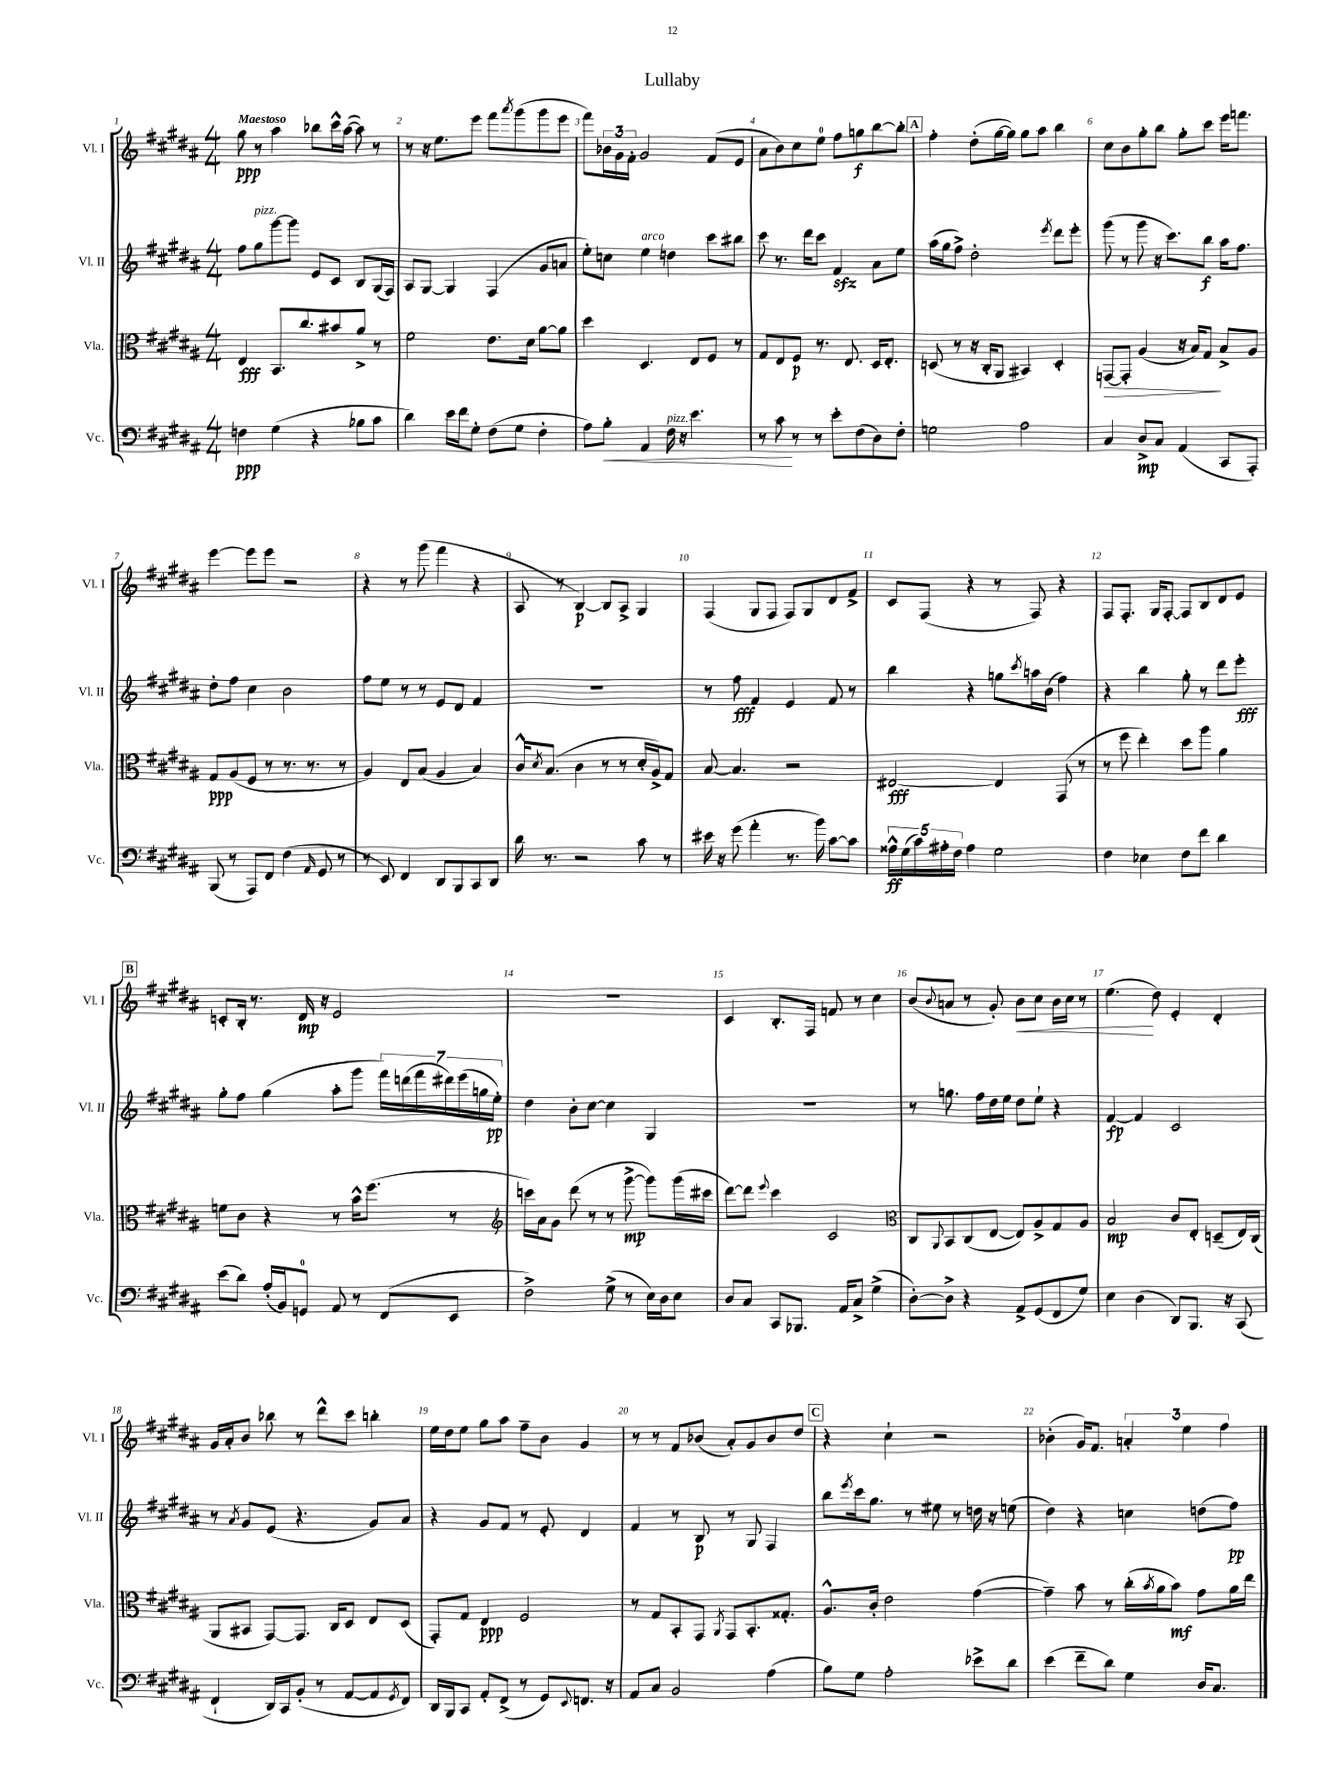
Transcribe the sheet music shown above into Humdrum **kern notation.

**kern	**dynam	**kern	**dynam	**kern	**dynam	**kern	**dynam
*part4	*part4	*part3	*part3	*part2	*part2	*part1	*part1
*staff4	*staff4	*staff3	*staff3	*staff2	*staff2	*staff1	*staff1
*I"Vc.	*	*I"Vla.	*	*I"Vl. II	*	*I"Vl. I	*
*I'Vc.	*	*I'Vla.	*	*I'Vl. II	*	*I'Vl. I	*
*clefF4	*	*clefC3	*	*clefG2	*	*clefG2	*
*k[f#c#g#d#a#]	*	*k[f#c#g#d#a#]	*	*k[f#c#g#d#a#]	*	*k[f#c#g#d#a#]	*
*M4/4	*	*M4/4	*	*M4/4	*	*M4/4	*
=1	=1	=1	=1	=1	=1	=1	=1
!	!	!	!	!	!	!LO:TX:a:B:t=Maestoso	!
4Fn\	ppp	4E/	fff	8ff#\L	.	8gg#\	ppp
!	!	!	!	!LO:TX:a:i:t=pizz.	!	!	!
.	.	.	.	8gg#\	.	8r	.
(4G#\	.	8.BB/L	.	[8ggg#\	.	4aa#\	.
.	.	.	.	8ggg#\J]	.	.	.
.	.	8.cc#/	.	.	.	.	.
4r	.	.	.	8e/L	.	8bb-X\L	.
.	.	8b#X/	.	8c#/J	.	16ccc#^^\L	.
.	.	.	.	.	.	([16aa#\JJ	.
8B-X\L	.	8a#^/J	.	8B/L	.	8aa#\])	.
8c#\J	.	8r	.	(16G#/L	.	8r	.
.	.	.	.	16F#/JJ)	.	.	.
=2	=2	=2	=2	=2	=2	=2	=2
4d#\)	.	2f#\	.	8A#/L	.	8r	.
.	.	.	.	[8G#/J	.	16r	.
.	.	.	.	.	.	8.ee\L	.
16e\LL	.	.	.	4G#/]	.	.	.
16f#\J	.	.	.	.	.	.	.
8G#'\J	.	.	.	.	.	8eee\J	.
(8F#\L	.	8.e\L	.	(4F#/	.	8fff#\L	.
.	.	.	.	.	.	8qaaa#/	.
8G#\J	.	.	.	.	.	(8ggg#\	.
.	.	16d#\Jk	.	.	.	.	.
4F#'\	.	[8a#\L	.	8g#/L	.	8ggg#\	.
.	.	8a#\J]	.	8an/J	.	8eee\J	.
=3	=3	=3	=3	=3	=3	=3	=3
8A#\L)	.	4dd#\	.	8ee'\L)	.	8fff#\L)	.
!	!LO:HP:b	!	!	!	!	!	!
8B'\J	<	.	.	8ccn\J	.	24b-X\L	.
.	.	.	.	.	.	24g#\	.
.	.	.	.	.	.	24f#'\JJ	.
!	!	!	!	!LO:TX:a:i:t=arco	!	!	!
4AA#/	.	4.D#/	.	4ee\	.	2g#/	.
!LO:TX:a:i:t=pizz.	!	!	!	!	!	!	!
16F#\	.	.	.	4ddn\	.	.	.
16r	.	.	.	.	.	.	.
4.e\	.	8E/L	.	.	.	.	.
.	.	8F#/J	.	8ccc#\L	.	(8f#/L	.
.	.	8r	.	8bb#X\J	.	8e/J	.
=4	=4	=4	=4	=4	=4	=4	=4
8r	.	8G#/L	.	8ccc#\	.	8a#\L	.
8c#\	.	8E/	.	8.r	.	8b\)	.
8r	[	8F#/J	p	.	.	8cc#\	.
.	.	.	.	16ddd#\KL	.	.	.
8r	.	8.r	.	8ccc#\J	.	8ee\J	.
8e'\L	.	.	.	4f#zz/	.	8ff#\L	.
.	.	8.E/	.	.	.	.	.
(8F#\	.	.	.	.	.	8ggn\	f
8D#\)	.	16D#/KL	.	8a#\L	.	[8bb\	.
.	.	8.E'/J	.	.	.	.	.
8F#'\J	.	.	.	8ee\J	.	8bb'\J]	.
!!LO:REH:place=s1:t=A
=5	=5	=5	=5	=5	=5	=5	=5
2Gn\	.	(8Dn/	.	(16aa#\LL	.	4ff#'\	.
.	.	.	.	16gg#\J	.	.	.
.	.	8r	.	8ff#^\J)	.	.	.
.	.	16r	.	2dd#'\	.	(8dd#'\L	.
.	.	16C#'/KL	.	.	.	.	.
.	.	8AA#/J	.	.	.	[16gg#\L	.
.	.	.	.	.	.	16gg#\JJ])	.
2A#\	.	4BB#X/)	.	.	.	8gg#\L	.
.	.	.	.	.	.	8aa#\J	.
.	.	.	.	8qeee/	.	.	.
.	.	4D'/	.	8ddd#\L	.	4bb\	.
.	.	.	.	8eee'\J	.	.	.
=6	=6	=6	=6	=6	=6	=6	=6
!	!	!	!LO:HP:b	!	!	!	!
4C#/	.	[8GGn/L	>	(8ggg#\	.	8cc#\L	.
.	.	8GG'/J]	.	8r	.	8b\	.
8D#^/L	mp	(4A#/	.	8ggg#\	.	8gg#'\	.
8C#/J	.	.	.	16r	.	8bb\J	.
.	.	.	.	8.ccc#\L)	.	.	.
(4AA#/	.	16r	.	.	.	8gg#'\L	.
.	.	16B/KL)	.	.	.	.	.
.	.	8G#/J	.	8bb\J	f	8ccc#\J	.
8CC#/L	.	8B^/L	]	16aa#\KL	.	16eee\KL	.
.	.	.	.	8.ff#\J	.	8.fffn\J	.
8AAA#'/J)	.	8A#/J	.	.	.	.	.
!!LO:LB:g=z
=7	=7	=7	=7	=7	=7	=7	=7
(8BBB/	.	8G#/L	ppp	8dd#'\L	.	[4eee\	.
8r	.	(8A#/	.	8ff#\J	.	.	.
8AAA#/L)	.	8F#/J	.	4cc#\	.	8eee\L]	.
8FF#/J	.	8r	.	.	.	8eee\J	.
(4F#\	.	8.r	.	2b\	.	2r	.
.	.	8.r	.	.	.	.	.
16qqAA#/	.	.	.	.	.	.	.
8GG#/	.	.	.	.	.	.	.
8r	.	8r	.	.	.	.	.
=8	=8	=8	=8	=8	=8	=8	=8
8r	.	4A#/)	.	8ff#\L	.	4r	.
8EE/)	.	.	.	8ee\J	.	.	.
4FF#/	.	8E/L	.	8r	.	8r	.
.	.	(8B/J	.	8r	.	(8ggg#\	.
8DD#/L	.	4A#/	.	8e/L	.	4fff#\	.
8BBB/	.	.	.	8d#/J	.	.	.
8CC#/	.	4B/)	.	4f#/	.	4r	.
8DD#/J	.	.	.	.	.	.	.
=9	=9	=9	=9	=9	=9	=9	=9
16d#\	.	16c#^^/KL	.	1r	.	8A#/	.
.	.	8qd#/	.	.	.	.	.
8.r	.	(8.B/J	.	.	.	.	.
.	.	.	.	.	.	8r	.
2r	.	4c#\	.	.	.	[4B/)	p
.	.	8r	.	.	.	8B/L]	.
.	.	8r	.	.	.	8A#^/J	.
8c#\	.	16d#'/LL	.	.	.	4G#/	.
.	.	16A#^/J)	.	.	.	.	.
8r	.	8G#/J	.	.	.	.	.
=10	=10	=10	=10	=10	=10	=10	=10
16e#X\	.	[8B/	.	8r	.	(4F#/	.
16r	.	.	.	.	.	.	.
(8g#\	.	4.B/]	.	8ff#\	fff	.	.
4a#'\	.	.	.	4f#/	.	8G#/L	.
.	.	.	.	.	.	8F#/J	.
8.r	.	2r	.	4e/	.	8F#/L)	.
.	.	.	.	.	.	8G#/	.
16b\)	.	.	.	.	.	.	.
[8c#\L	.	.	.	8f#/	.	8d#/	.
8c#\J]	.	.	.	8r	.	8f#^/J	.
=11	=11	=11	=11	=11	=11	=11	=11
20A##X^^\LL	ff	[2E#X/	fff	4bb\	.	8c#/L	.
(20G#\	.	.	.	.	.	.	.
20c#\)	.	.	.	.	.	.	.
.	.	.	.	.	.	(8F#/J	.
20A#X'\	.	.	.	.	.	.	.
20F#\JJ	.	.	.	.	.	.	.
4A#\	.	.	.	4r	.	4r	.
2G#\	.	4E#/]	.	8ggn\L	.	8r	.
.	.	.	.	8qccc#/	.	.	.
.	.	.	.	16aan\L	.	8F#/)	.
.	.	.	.	(16b\JJ	.	.	.
.	.	(8GG#/	.	4ff#\)	.	4r	.
.	.	8r	.	.	.	.	.
=12	=12	=12	=12	=12	=12	=12	=12
4F#\	.	8r	.	4r	.	8F#/L	.
.	.	8ff#\	.	.	.	8.F#'/J	.
4E-X\	.	4ee'\)	.	4bb\	.	.	.
.	.	.	.	.	.	16G#/KL	.
.	.	.	.	.	.	[8F#'/J	.
8F#\L	.	8dd#\L	.	8gg#'\	.	8F#/L]	.
8f#\J	.	8aa#\J	.	8r	.	8B/	.
4d#\	.	4a#\	.	8ddd#\L	.	8d#/	.
.	.	.	.	8eee'\J	fff	8e/J	.
!!LO:LB:g=z
!!LO:REH:place=s1:t=B
=13	=13	=13	=13	=13	=13	=13	=13
(8e\L	.	8fn\L	.	8gg#'\L	.	8cn'/L	.
8d#\J)	.	8c#\J	.	8ff#\J	.	16B'/Jk	.
.	.	.	.	.	.	8.r	.
(16A#'/LL	.	4r	.	(4gg#\	.	.	.
16BB/J)	.	.	.	.	.	.	.
8GGn/J	.	.	.	.	.	16d#/	mp
.	.	.	.	.	.	16r	.
8AA#/	.	8r	.	8aa#'\L	.	2e/	.
8r	.	16b^^\KL	.	8ggg#\J	.	.	.
.	.	(8.ff#\J	.	.	.	.	.
(8FF#/L	.	.	.	28fff#\LL)	.	.	.
.	.	.	.	(28dddn\	.	.	.
.	.	.	.	28fff#\	.	.	.
.	.	.	.	28ddd#X\)	.	.	.
8EE/J	.	8r	.	.	.	.	.
.	.	.	.	(28eee\	.	.	.
.	.	.	.	28ggn\	.	.	.
.	.	.	.	28ee'\JJ)	pp	.	.
=14	=14	=14	=14	=14	=14	=14	=14
*	*	*clefG2	*	*	*	*	*
2F#^\)	.	16cccn\LL)	.	4dd#\	.	1r	.
.	.	16a#\J	.	.	.	.	.
.	.	8g#\J	.	.	.	.	.
.	.	(8ddd#\	.	8b'\L	.	.	.
.	.	8r	.	[8cc#\J	.	.	.
(8G#^\	.	8r	.	4cc#\]	.	.	.
8r	.	[8ggg#^\	mp	.	.	.	.
16E\LL)	.	8ggg#\L])	.	4G#/	.	.	.
16D#\J	.	.	.	.	.	.	.
8E\J	.	(16ggg#\L	.	.	.	.	.
.	.	16ccc#X\JJ	.	.	.	.	.
=15	=15	=15	=15	=15	=15	=15	=15
8D#/L	.	[8ddd#\L)	.	1r	.	4c#/	.
8C#/J	.	8ddd#\J]	.	.	.	.	.
.	.	8qqeee/	.	.	.	.	.
8CC#/L	.	4ccc#\	.	.	.	8.B'/L	.
8.BBB-X/J	.	.	.	.	.	.	.
.	.	.	.	.	.	16F#/Jk	.
.	.	2c#/	.	.	.	8fn/	.
16AA#/KL	.	.	.	.	.	.	.
8C#^/J	.	.	.	.	.	8r	.
(4G#^\	.	.	.	.	.	4cc#\	.
=16	=16	=16	=16	=16	=16	=16	=16
*	*	*clefC3	*	*	*	*	*
[8D#'\L)	.	8C#/L	.	8r	.	(8b/L	.
.	.	8qqAA#/	.	.	.	8qqb/	.
8D#^\J]	.	8BB/	.	8.ggn\	.	8an/J	.
4r	.	(8C#/	.	.	.	8r	.
.	.	.	.	16ff#\LL	.	.	.
.	.	[8E/J	.	16dd#\	.	8g#'/)	.
.	.	.	.	16ee\JJ	.	.	.
!	!	!	!	!	!	!	!LO:HP:b
8AA#^/L	.	8E/L])	.	8dd#\L	.	8b\L	<
(8GG#/	.	8A#^/	.	8ee`\J	.	8cc#\J	.
8FF#/	.	8G#/	.	4r	.	16b\LL	.
.	.	.	.	.	.	16cc#\JJ	.
8G#/J)	.	8A#/J	.	.	.	8r	.
=17	=17	=17	=17	=17	=17	=17	=17
4E\	.	2B/	mp	[4f#/	fp	(4.ee\	.
(4D#\	.	.	.	4f#/]	.	.	.
.	.	.	.	.	.	8dd#\)	[
8DD#/L)	.	8c#/L	.	2c#/	.	4e'/	.
8.BBB/J	.	8E'/J	.	.	.	.	.
.	.	(8Dn~/L	.	.	.	4d#'/	.
16r	.	.	.	.	.	.	.
(8CC#/	.	16E/L)	.	.	.	.	.
.	.	(16C#/JJ	.	.	.	.	.
!!LO:LB:g=z
=18	=18	=18	=18	=18	=18	=18	=18
4FF#`/	.	8AA#/L	.	8r	.	16g#/LL	.
.	.	.	.	.	.	16a#'/J	.
.	.	.	.	8qa#/	.	.	.
.	.	8BB#X/J	.	8g#/L	.	8b/J	.
16DD#/LL)	.	[8GG#/L)	.	(8e/J	.	8bb-X\	.
16CC#/J	.	.	.	.	.	.	.
(8BB'/J	.	8.GG#/J]	.	4.r	.	8r	.
8r	.	.	.	.	.	8ddd#^^\L	.
.	.	16C#/KL	.	.	.	.	.
[8AA#/L	.	8D#/J	.	.	.	8ccc#\J	.
8AA#/]	.	8E/L	.	8g#/L)	.	4bbn'\	.
8qGG#/	.	.	.	.	.	.	.
8FF#/J)	.	(8D#/J	.	8a#/J	.	.	.
=19	=19	=19	=19	=19	=19	=19	=19
16DD#/LL	.	8GG#'/L)	.	4r	.	16ee\LL	.
16BBB/J	.	.	.	.	.	16dd#\J	.
8CC#/J	.	8G#/J	.	.	.	8ee\J	.
8AA#'/L	.	4E/	ppp	8g#/L	.	8gg#\L	.
(8FF#^/J	.	.	.	8f#/J	.	8aa#\J	.
8r	.	2F#/	.	8r	.	8ff#~\L	.
8GG#/L)	.	.	.	8e'/	.	8b\J	.
8qqEE/	.	.	.	.	.	.	.
8.FFn/J	.	.	.	4d#/	.	4g#/	.
16r	.	.	.	.	.	.	.
=20	=20	=20	=20	=20	=20	=20	=20
8AA#/L	.	8r	.	4f#/	.	8r	.
8C#/J	.	8G#/L	.	.	.	8r	.
2BB/	.	8BB'/	.	8r	.	8f#/L	.
.	.	8GG#/J	.	8B/	p	(8b-X/J	.
.	.	8qAA#/	.	.	.	.	.
.	.	8GG#/L	.	8r	.	8a#'/L)	.
.	.	8.BB'/	.	8G#/	.	8g#/	.
(4A#\	.	.	.	4F#/	.	8b-/	.
.	.	8.G##X'/J	.	.	.	.	.
.	.	.	.	.	.	8dd#/J	.
!!LO:REH:place=s1:t=C
=21	=21	=21	=21	=21	=21	=21	=21
8B\L)	.	8.A#^^/L	.	8bb\L	.	4r	.
.	.	.	.	8qeee/	.	.	.
8G#\J	.	.	.	16ccc#\k	.	.	.
.	.	16c#'/Jk	.	8.gg#\J	.	.	.
2A#'\	.	2e\	.	.	.	4cc#`\	.
.	.	.	.	8r	.	.	.
.	.	.	.	8ee#X\	.	2r	.
.	.	.	.	8r	.	.	.
8e-X^\L	.	([4g#\	.	16ddn\	.	.	.
.	.	.	.	16r	.	.	.
8d#\J	.	.	.	(8een\	.	.	.
=22	=22	=22	=22	=22	=22	=22	=22
(4e\	.	4g#~\])	.	4dd#\)	.	(4b-X'\	.
8f#~\L	.	8b\	.	4r	.	16g#/KL)	.
.	.	.	.	.	.	8.f#/J	.
8d#\J)	.	8r	.	.	.	.	.
4G#\	.	(16cc#'\LL	.	4ccn\	.	6an'/	.
.	.	8qb/	.	.	.	.	.
.	.	16a#\J	.	.	.	.	.
.	.	8b\J)	mf	.	.	.	.
.	.	.	.	.	.	6ee\	.
16D#/KL	.	8g#\L	.	(8ddn\L	.	.	.
8.C#/J	.	.	.	.	.	.	.
.	.	.	.	.	.	6ff#\	.
.	.	16a#\L	.	8ff#\J)	pp	.	.
.	.	16ee\JJ	.	.	.	.	.
==	==	==	==	==	==	==	==
*-	*-	*-	*-	*-	*-	*-	*-
